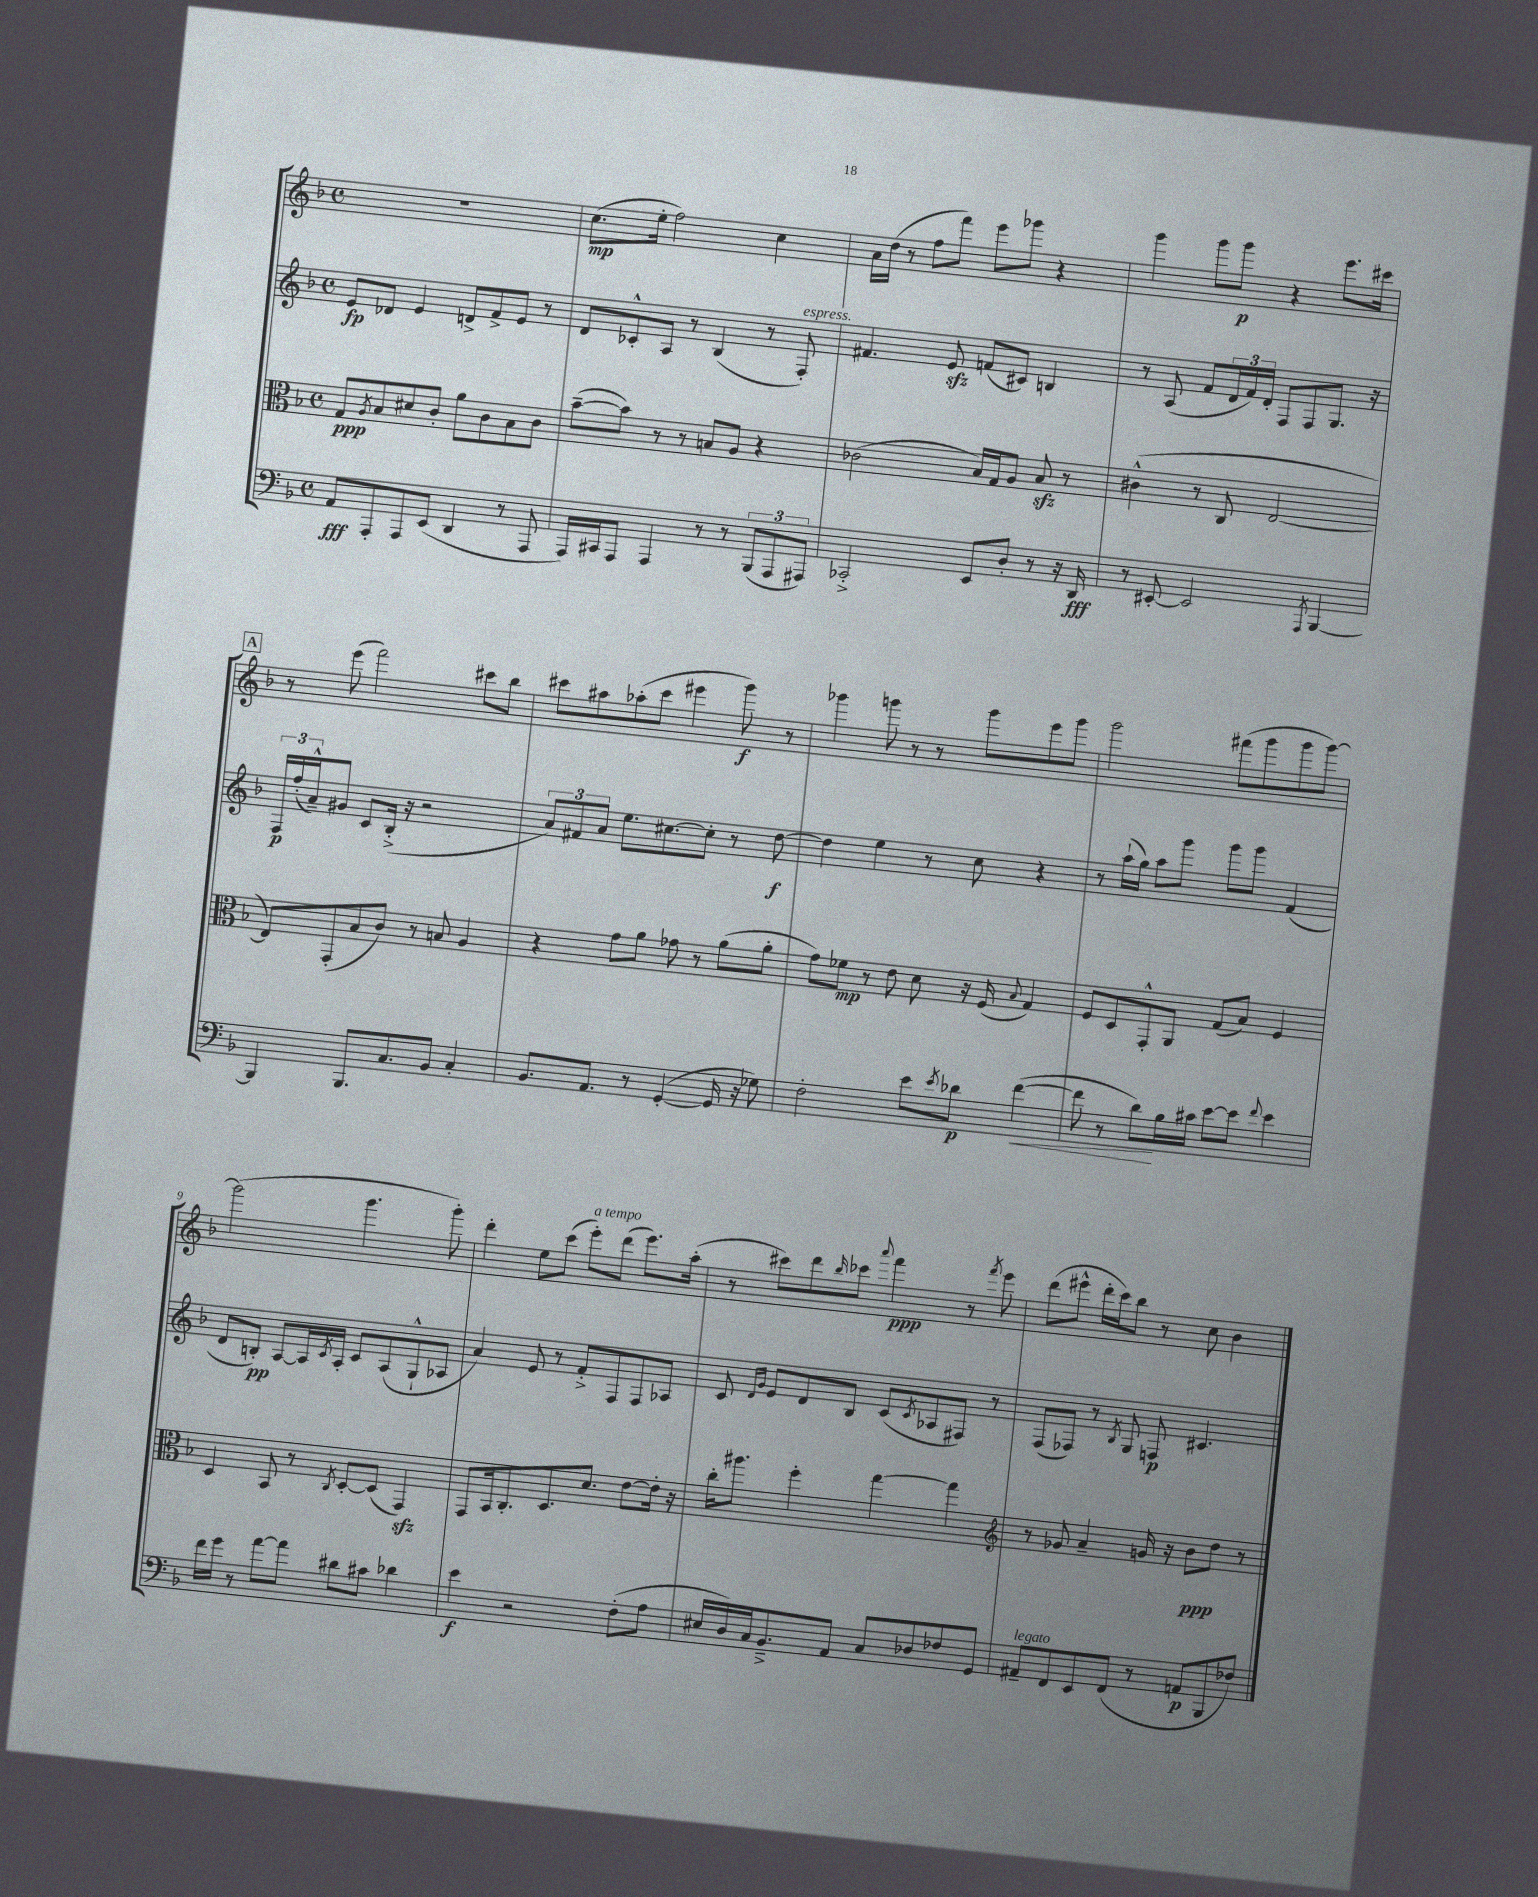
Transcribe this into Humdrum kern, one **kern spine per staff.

**kern	**kern	**kern	**kern
*staff4	*staff3	*staff2	*staff1
*clefF4	*clefC3	*clefG2	*clefG2
*k[b-]	*k[b-]	*k[b-]	*k[b-]
*M4/4	*M4/4	*M4/4	*M4/4
*met(c)	*met(c)	*met(c)	*met(c)
8AA	8G	8e	1r
.	8qA	.	.
8AAA'	8B-	8d-	.
8AAA	8d#	4e	.
(8EE	8c'	.	.
4DD	8a	8d^	.
.	8c	8f^	.
8r	8B-	8e	.
8AAA	8c	8r	.
=	=	=	=
16AAA)	([8b-~	8d	(8.cc
16CC#	.	.	.
8AAA	8b-])	8c-'^^	.
.	.	.	16ee'
4AAA	8r	8A	2ff)
.	8r	8r	.
8r	8B	(4B-	.
8r	8A	.	.
(12BBB-	4r	8r	4cc
12AAA	.	.	.
.	.	8F')	.
12AAA#)	.	.	.
=	=	=	=
2CC-'^	(2c-	4.f#	16a
.	.	.	(16dd
.	.	.	8r
.	.	.	8ff
.	.	8e	8fff)
8EE	16B-)	(8f	8eee
.	16G	.	.
8D'	8A	8c#)	8ggg-
8r	8B-	4B	4r
16r	8r	.	.
16DD	.	.	.
=	=	=	=
8r	(4c#^^	8r	4ggg
[8EE#'	.	(8A	.
2EE#]	8r	8f	8ggg
.	8C	24d	8ggg
.	.	24f)	.
.	.	24d'	.
.	[2E	8F	4r
.	.	8F	.
8qAAA	.	.	.
[4BBB-	.	8.G	8.eee
.	.	16r	16ccc#
=	=	=	=
4BBB-]	8E])	24F	8r
.	.	(24ff'	.
.	.	24a~^^)	.
.	(8GG'	8g#	(8eee
8.BBB-	8B-	8c	2fff)
.	8c)	(16B-'^	.
8.C	.	16r	.
.	8r	2r	.
8BB-	8B	.	.
4C'	4A	.	8ccc#
.	.	.	8bb-
=	=	=	=
8.BB-	4r	12a)	8ccc#
.	.	12f#	.
.	.	.	8aa#
.	.	12a	.
8.AA	.	.	.
.	8g	8.ee	(8aa-'
8r	8a	.	8ccc#
.	.	[8.cc#	.
([4GG'	8g-	.	4eee#
.	8r	8cc#']	.
16GG]	(8a	8r	8ggg)
16r	.	.	.
8G-)	8a'	[8dd	8r
=	=	=	=
2F'	8g)	4dd]	4ggg-
.	8f-	.	.
.	8r	4ee	8ggg
.	8e	.	8r
8e	8d	8r	8r
8qe	.	.	.
8d-	16r	8cc	8ggg
.	(16F	.	.
.	8qqB-	.	.
([4f	4G)	4r	8eee
.	.	.	8ggg
=	=	=	=
8f]	8F	8r	2ggg
8r	8D	(16aa`	.
.	.	16gg)	.
8d)	8GG'^^	8aa	.
16B-	8AA	8ggg	.
16c#	.	.	.
[8e	(8G	8ggg	(8fff#
8e]	8B-)	8ggg	8ggg
8qqf	.	.	.
4e	4F	(4f	8ggg
.	.	.	[8ggg)
=	=	=	=
16f	4D	8d	(2ggg]
16g	.	.	.
8r	.	8B')	.
[8a	8BB-	[8A	.
8a]	8r	16A]	.
.	.	8qc	.
.	.	16A'	.
.	8qC	.	.
8d#	[8D'	8c	4.ggg
8c#	(8D]	(8A	.
4d-	4GG)	8G`^^	.
.	.	8A-	8ggg')
=	=	=	=
4e	8GG	4a)	4ddd'
.	16BB-	.	.
.	8.C'	.	.
2r	.	8e	8ee
.	8.D	8r	(8ccc
.	.	8f'^	8eee')
.	8.d	.	.
.	.	8F	(8ddd
(8F'	[8e	8F	8.eee)
8A	16e']	8A-	.
.	16r	.	(16aa'
=	=	=	=
16E#	16cc'	8c	8r
16D)	8.aa#	.	.
.	.	16qqd	.
.	.	16qqg	.
16C	.	8e	8ccc#)
8.BB-~^	.	.	.
.	4ff'	8d	8ddd
.	.	.	16qqbb-
8AA	.	8B-	8ccc-
.	.	.	8qqaaa
8C	[4gg	(8c	4fff
.	.	8qc	.
8D-	.	8A-	.
8F-	4gg]	8F#)	8r
.	.	.	8qfff
8GG	.	8r	8eee
=	=	=	=
*	*clefG2	*	*
8AA#~	8r	(8F	(8ddd
8FF	8g-	8F-)	8eee#^^
8EE	4a~	8r	16ddd'
.	.	.	16ccc)
.	.	8qB-	.
(8FF	.	8G	8bb-
8r	16g	8F	8r
.	16r	.	.
8AA	8b-	4.c#	8cc
8BBB-	8dd	.	4b-
8F-)	8r	.	.
==	==	==	==
*-	*-	*-	*-
